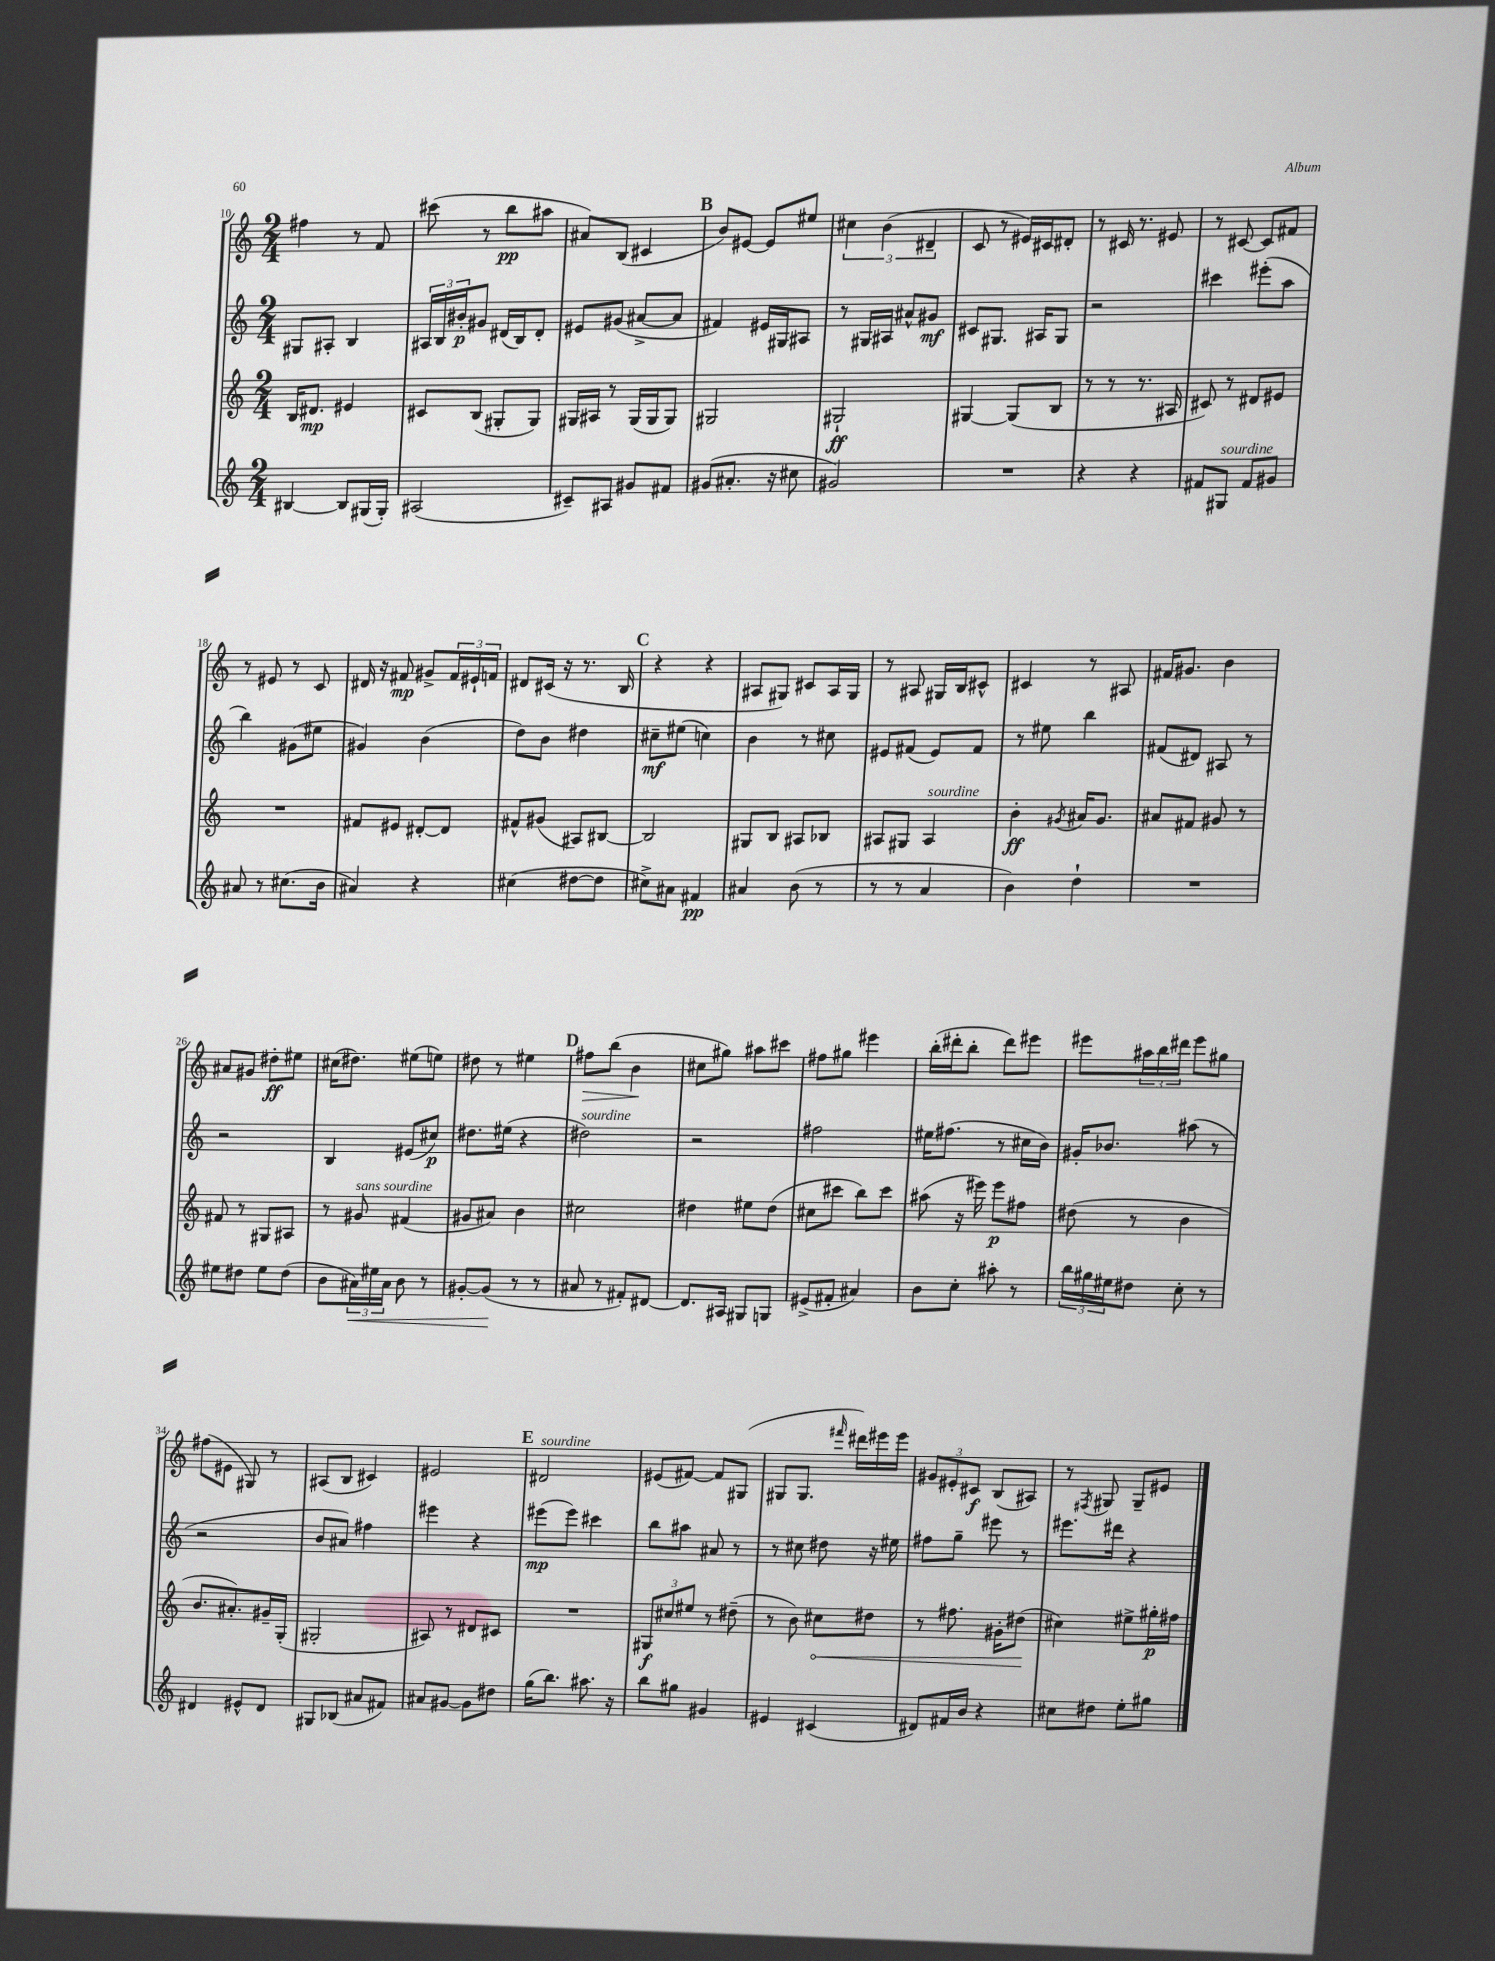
<<
\new StaffGroup <<
\new Staff = "s0" {
    \clef treble \key c \major \numericTimeSignature \time 2/4
    fis''4 r8 f'8 |
    cis'''8( r8 b''8\pp ais''8 |
    ais'8) b8( cis'4 |
    \mark \markup { \bold "B" } b'8) eis'8~ eis'8 eis''8 |
    \tuplet 3/2 { cis''4 b'4( dis'4-- } |
    c'8 r8 eis'16) cis'16 dis'8-. |
    r8 cis'16 r8. eis'8 |
    r8 cis'8~ cis'8 fis'8 |
    r8 eis'8 r8 c'8 |
    dis'16 r16 fis'8\mp gis'8-> \tuplet 3/2 { fis'16 eis'16-! f'16 } |
    dis'8 cis'16( r16 r8. b16 |
    \mark \markup { \bold "C" } r4 r4 |
    ais8 gis8) cis'8 ais16 gis16 |
    r8 ais8 gis16 b16 cis'8-^ |
    cis'4 r8 ais8 |
    fis'16 gis'8. b'4 |
    ais'8 gis'8 dis''8-.\ff eis''8 |
    cis''16( dis''8.) eis''8( e''8) |
    dis''8 r8 eis''4 |
    \mark \markup { \bold "D" } fis''8\> b''8( b'4\! |
    cis''8 gis''8) ais''8 cis'''8 |
    fis''8 gis''8 eis'''4 |
    b''16-.( dis'''16-. b''8-. dis'''8) eis'''8 |
    eis'''8 \tuplet 3/2 { ais''16 b''16 dis'''16 } eis'''8 gis''8 |
    fis''8( eis'8 gis8) r8 |
    ais8( b8 cis'4) |
    eis'2 |
    \mark \markup { \bold "E" } dis'2^\markup { \italic "sourdine" } |
    eis'8( fis'8~) fis'8 gis8( |
    gis8 gis8. \grace { fis'''16 } dis'''16) eis'''16 eis'''16 |
    \tuplet 3/2 { gis'8 eis'8-. cis'8\f } b8( ais8) |
    r8 \acciaccatura { fis8 } gis8 gis8-- eis'8 \bar "|." |
}
\new Staff = "s1" {
    \clef treble \key c \major \numericTimeSignature \time 2/4
    gis8 ais8-. b4 |
    \tuplet 3/2 { ais16 b16 bis'16-.\p } gis'8 dis'16( b16) dis'8-. |
    eis'8 gis'8( ais'8~-> ais'8 |
    \mark \markup { \bold "B" } fis'4) eis'16 gis16 ais8 |
    r8 gis16 ais16 ais'8-^ gis'8\mf |
    cis'8 gis8. ais16 gis8 |
    r2 |
    cis'''4 eis'''8-.( a''8 |
    b''4) gis'8( eis''8 |
    gis'4) b'4( |
    d''8) b'8 dis''4 |
    \mark \markup { \bold "C" } cis''8--\mf eis''8( c''4) |
    b'4 r8 cis''8 |
    eis'8 fis'8( eis'8) fis'8 |
    r8 eis''8 b''4 |
    fis'8( dis'8) ais8 r8 |
    r2 |
    b4 eis'8( cis''8\p) |
    dis''8. eis''16( r4 |
    \mark \markup { \bold "D" } dis''2^\markup { \italic "sourdine" }) |
    r2 |
    fis''2 |
    eis''16 fis''8.( r8 cis''16 b'16) |
    gis'16-. bes'8. ais''8( r8 |
    r2 |
    b'8 ais'8) fis''4 |
    eis'''4 r4 |
    \mark \markup { \bold "E" } eis'''8\mp( eis'''8) cis'''4 |
    b''8 ais''8 ais'8 r8 |
    r8 cis''8 dis''8 r16 eis''16 |
    fis''8 g''8-- eis'''8 r8 |
    eis'''8. dis'''16 r4 \bar "|." |
}
\new Staff = "s2" {
    \clef treble \key c \major \numericTimeSignature \time 2/4
    b16 dis'8.\mp eis'4 |
    cis'8 b8( gis8-. gis8) |
    gis16 ais16 r8 gis16( gis16 gis8) |
    \mark \markup { \bold "B" } gis2 |
    gis2-!\ff |
    gis4~ gis8( b8 |
    r8 r8 r8. ais16 |
    cis'8) r8 dis'8 eis'8 |
    R2 |
    fis'8 eis'8 dis'8~-. dis'8 |
    fis'8-^ gis'8( ais8) bis8~ |
    \mark \markup { \bold "C" } bis2 |
    gis8 b8 ais8 bes8 |
    ais8 gis8 ais4^\markup { \italic "sourdine" } |
    b'4-.\ff \acciaccatura { gis'8 } ais'16 gis'8. |
    ais'8 fis'8 gis'8 r8 |
    fis'8 r8 gis8 ais8 |
    r8 gis'8^\markup { \italic "sans sourdine" } fis'4( |
    gis'8 ais'8) b'4 |
    \mark \markup { \bold "D" } cis''2 |
    dis''4 eis''8 dis''8( |
    cis''8 cis'''8 b''8) cis'''8 |
    ais''8( r16 eis'''16) eis'''8\p fis''8 |
    dis''8( r8 b'4 |
    b'8. ais'8.-.) gis'16-- g16-.( |
    gis2-. |
    ais8) r8 dis'8 cis'8 |
    \mark \markup { \bold "E" } R2 |
    \tuplet 3/2 { gis8\f cis''8 eis''8 } r8 dis''8--( |
    r8 b'8) \once \override Hairpin.circled-tip = ##t cis''8\< dis''8 |
    r8 fis''8. gis'16-. dis''8\!( |
    cis''4) eis''8-> gis''16-.\p fis''16 \bar "|." |
}
\new Staff = "s3" {
    \clef treble \key c \major \numericTimeSignature \time 2/4
    bis4~ bis8 gis16( gis16-.) |
    ais2( |
    cis'8--) ais8 gis'8 fis'8 |
    \mark \markup { \bold "B" } gis'8( ais'8.-. r16 cis''8 |
    gis'2) |
    R2 |
    r4 r4 |
    fis'8 gis8^\markup { \italic "sourdine" } fis'8 gis'8 |
    ais'8 r8 cis''8.( b'16 |
    ais'4) r4 |
    cis''4( dis''8~ dis''8 |
    \mark \markup { \bold "C" } cis''8->) ais'8 fis'4\pp |
    ais'4 b'8( r8 |
    r8 r8 a'4 |
    b'4) d''4-! |
    R2 |
    eis''8 dis''8 eis''8 dis''8( |
    b'8 \tuplet 3/2 { ais'16\<) eis''16 ais'16 } b'8 r8 |
    gis'8~-. gis'8\!( r8 r8 |
    \mark \markup { \bold "D" } ais'8 r8 fis'8-.) dis'8~ |
    dis'8. ais16 gis8 g8 |
    eis'8->( fis'8-. ais'4) |
    b'8 c''8-. ais''8-. r8 |
    \tuplet 3/2 { b''16 gis''16 eis''16 } dis''8 c''8-. r8 |
    dis'4 eis'8-^ dis'8 |
    gis8 bes8( ais'8 fis'8) |
    ais'8 gis'8~ gis'8 dis''8 |
    \mark \markup { \bold "E" } g''16( b''8.) ais''8. r16 |
    b''8 gis''8 gis'4 |
    eis'4 cis'4( |
    dis'8) fis'16 b'16 r4 |
    cis''8 dis''8 e''8-. gis''8 \bar "|." |
}
>>
>>
\layout { \context { \Score currentBarNumber = #10 } }
